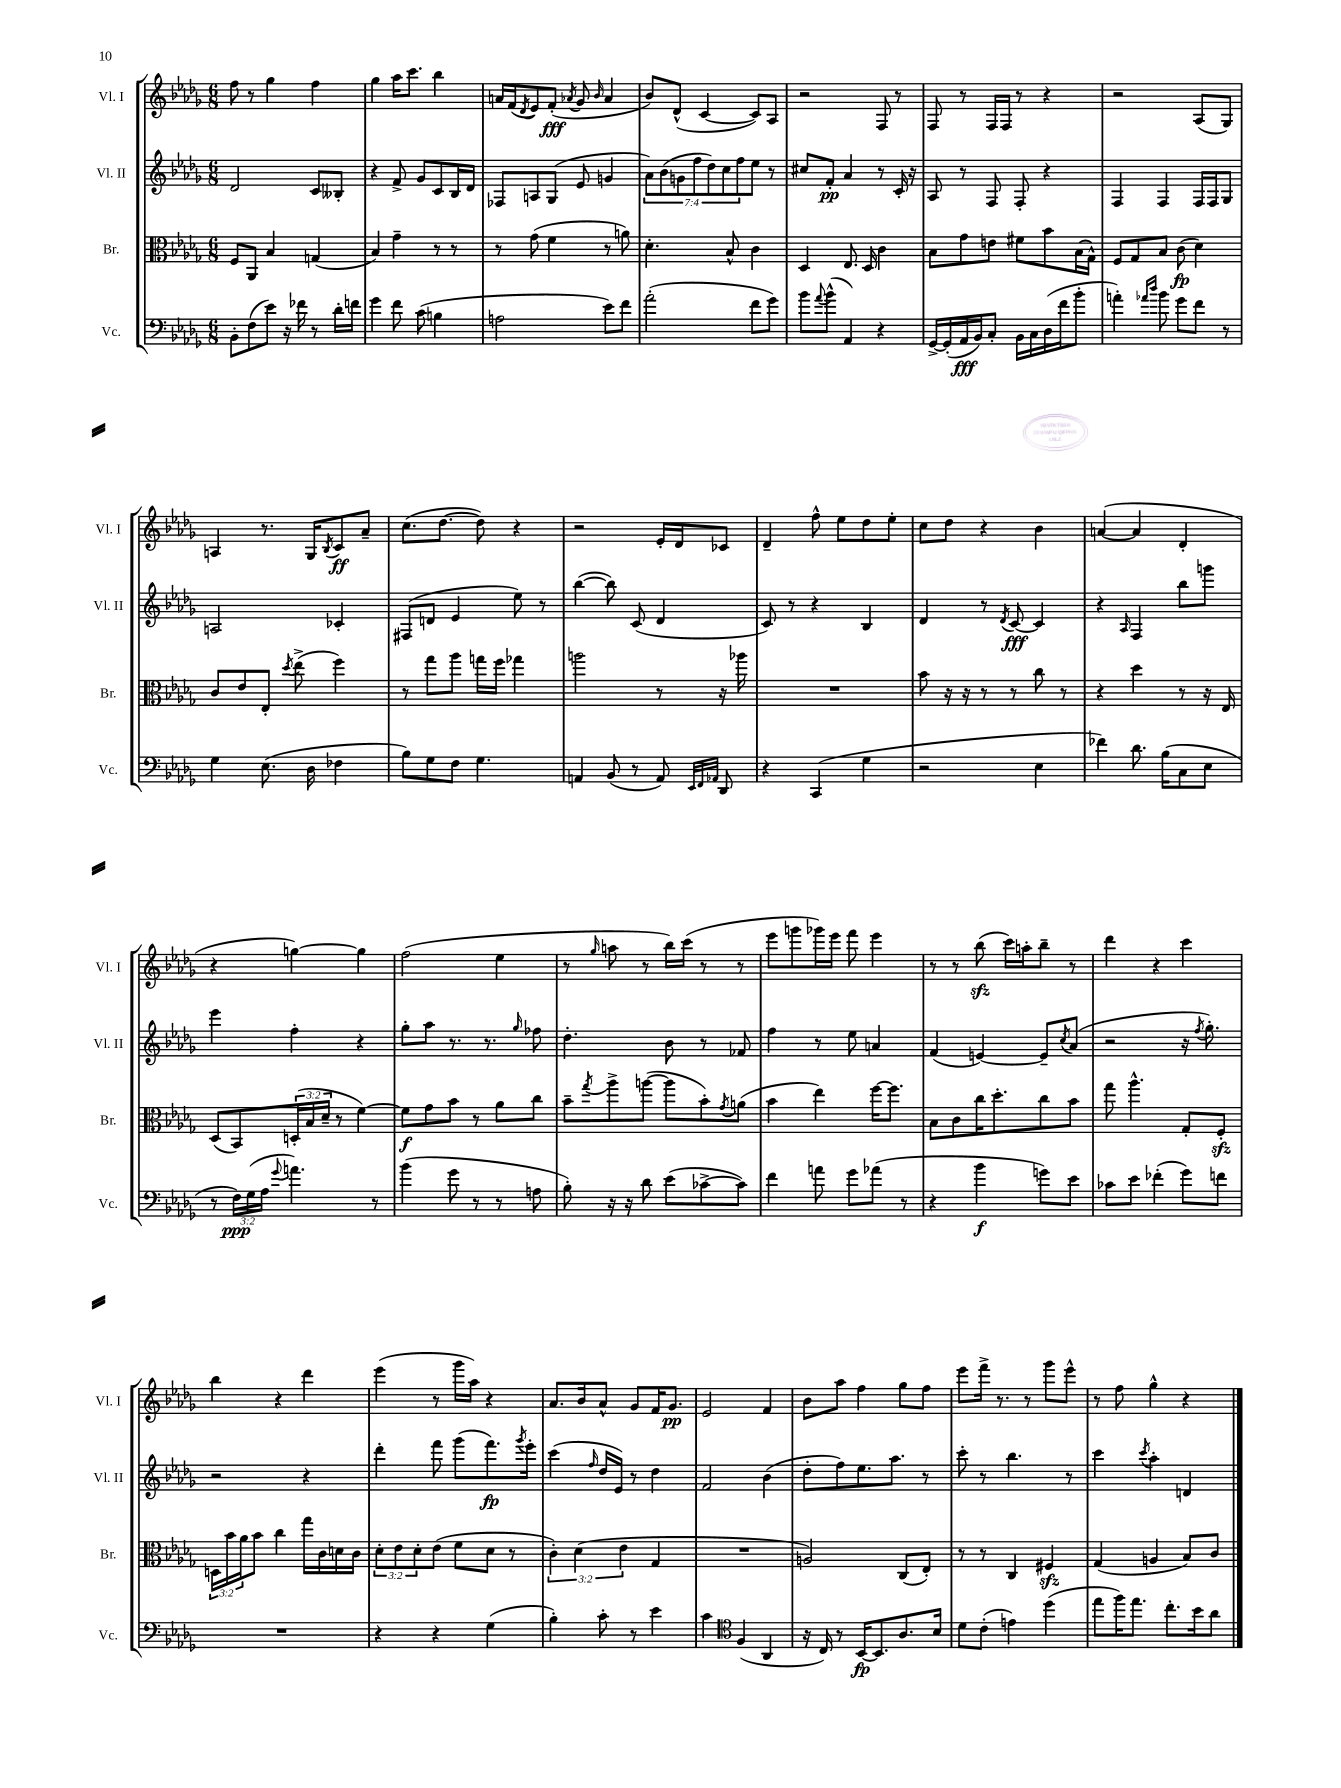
<<
\new StaffGroup <<
\new Staff = "s0" \with { instrumentName = "Vl. I" shortInstrumentName = "Vl. I" } {
    \clef treble \key des \major \numericTimeSignature \time 6/8
    f''8 r8 ges''4 f''4 |
    ges''4 aes''16 c'''8. bes''4 |
    a'16 f'16( \acciaccatura { des'8 } ees'8) f'8-.\fff( \acciaccatura { aes'8 } ges'8 \grace { bes'16 } aes'4 |
    bes'8) des'8-^( c'4~ c'8) aes8 |
    r2 f8 r8 |
    f8 r8 f16 f16 r8 r4 |
    r2 aes8( ges8) |
    a4 r8. ges16 \acciaccatura { bes8 } c'8\ff aes'8-- |
    c''8.( des''8.~ des''8) r4 |
    r2 ees'16-. des'16 ces'8 |
    des'4-- f''8-^ ees''8 des''8 ees''8-. |
    c''8 des''8 r4 bes'4 |
    a'4~( a'4 des'4-. |
    r4 g''4~) g''4 |
    f''2( ees''4 |
    r8 \grace { ges''16 } a''8 r8 bes''16) c'''16( r8 r8 |
    ees'''8 g'''8 ges'''16) ees'''16 f'''8 ees'''4 |
    r8 r8 bes''8\sfz( c'''16) a''16-. bes''8-- r8 |
    des'''4 r4 c'''4 |
    bes''4 r4 des'''4 |
    ees'''4( r8 ges'''16 aes''16) r4 |
    aes'8. bes'16 aes'8-^ ges'8 f'16 ges'8.\pp |
    ees'2 f'4 |
    bes'8 aes''8 f''4 ges''8 f''8 |
    ees'''8 f'''16-> r8. r8 ges'''8 ees'''8-^ |
    r8 f''8 ges''4-^ r4 \bar "|." |
}
\new Staff = "s1" \with { instrumentName = "Vl. II" shortInstrumentName = "Vl. II" } {
    \clef treble \key des \major \numericTimeSignature \time 6/8 \override Staff.TupletNumber.text = #tuplet-number::calc-fraction-text
    des'2 c'8 beses8-. |
    r4 f'8-> ges'8 c'8 bes16 des'16 |
    fes8 a8 ges8( ees'8 g'4 |
    \tuplet 7/4 { aes'8) bes'8( g'8 f''8 des''8) c''8 f''8 } ees''8 r8 |
    cis''8 f'8-.\pp aes'4 r8 c'16-. r16 |
    aes8 r8 f8 f8-. r4 |
    f4 f4 f16 f16 ges8 |
    a2 ces'4-. |
    fis8( d'8 ees'4 ees''8) r8 |
    bes''4~( bes''8) c'8( des'4 |
    c'8) r8 r4 bes4 |
    des'4 r8 \acciaccatura { des'8 } c'8~\fff c'4 |
    r4 \grace { aes16 } f4 bes''8 g'''8 |
    ees'''4 f''4-. r4 |
    ges''8-. aes''8 r8. r8. \grace { ges''16 } fes''8 |
    des''4.-. bes'8 r8 fes'8 |
    f''4 r8 ees''8 a'4 |
    f'4( e'4~) e'8-- \acciaccatura { c''8 } aes'8( |
    r2 r16 \acciaccatura { f''8 } ges''8.-.) |
    r2 r4 |
    des'''4-. f'''8 ges'''8( f'''8.\fp) \acciaccatura { ges'''8 } ees'''16-. |
    c'''4( \grace { f''16 } des''16 ees'16) r8 des''4 |
    f'2 bes'4( |
    des''8-. f''8) ees''8. aes''8. r8 |
    c'''8-. r8 bes''4. r8 |
    c'''4 \acciaccatura { c'''8 } aes''4-. d'4 \bar "|." |
}
\new Staff = "s2" \with { instrumentName = "Br." shortInstrumentName = "Br." } {
    \clef alto \key des \major \numericTimeSignature \time 6/8 \override Staff.TupletNumber.text = #tuplet-number::calc-fraction-text
    f8 aes,8 bes4 g4( |
    bes4) ges'4-- r8 r8 |
    r8 ges'8( f'4 r8 a'8) |
    des'4.-. bes8-^ c'4 |
    des4 ees8. des16 c'4 |
    bes8 ges'8 e'8 fis'8 bes'8 bes16( ges16-^) |
    f8 ges8 bes8 c'8\fp( des'4) |
    c'8 ees'8 ees8-. \acciaccatura { des''8 } ees''8->( f''4) |
    r8 ges''8 aes''8 g''16 f''16 ges''4 |
    a''2 r8 r16 aes''16 |
    R2. |
    bes'8 r16 r16 r8 r8 c''8 r8 |
    r4 des''4 r8 r16 ees16 |
    des8( bes,8) \tuplet 3/2 { d16-.( bes16 des'16-- } r8 f'4~) |
    f'8\f ges'8 bes'8 r8 aes'8 c''8 |
    bes'8-- \acciaccatura { ges''8 } aes''8-> a''8~( a''8 bes'8-.) \acciaccatura { ges'8 } a'8( |
    bes'4 ees''4) f''16~ f''8. |
    bes8 c'8 c''16 des''8.-. c''8 bes'8 |
    ges''8 aes''4.-^ ges8-. f8-.\sfz |
    \tuplet 3/2 { d16 bes'16 aes'16 } bes'8 c''4 ges''16 c'16 d'16 c'16 |
    \tuplet 3/2 { des'8-. ees'8 des'8-. } ees'8( f'8 des'8 r8 |
    \tuplet 3/2 { c'4-.) des'4( ees'4 } ges4 |
    R2. |
    a2) c8( ees8-.) |
    r8 r8 c4 fis4\sfz |
    ges4( a4 bes8) c'8 \bar "|." |
}
\new Staff = "s3" \with { instrumentName = "Vc." shortInstrumentName = "Vc." } {
    \clef bass \key des \major \numericTimeSignature \time 6/8 \override Staff.TupletNumber.text = #tuplet-number::calc-fraction-text
    bes,8-. f8( ees'8) r16 fes'16 r8 des'16-. f'16 |
    ges'4 f'8 c'8( b4 |
    a2 ees'8) f'8 |
    aes'2-.( f'8 ges'8) |
    bes'8 \appoggiatura { aes'8 } bes'8-^( aes,4) r4 |
    ges,16~-> ges,16-.( aes,16\fff bes,16) c8-. bes,16 c16 des16( f'16 bes'8-. |
    a'4-.) \grace { aes'16 des''16 } bes'8 ges'8 f'8 r8 |
    ges4 ees8.( des16 fes4 |
    bes8) ges8 f8 ges4. |
    a,4 bes,8( r8 a,8) \grace { ees,32 f,32 aes,32 } des,8 |
    r4 c,4( ges4 |
    r2 ees4 |
    fes'4) des'8. bes16( c8 ees8 |
    r8 \tuplet 3/2 { f16\ppp) ges16( aes16 } \appoggiatura { ges'8 } a'4.) r8 |
    bes'4( ges'8 r8 r8 a8 |
    bes8-.) r16 r16 des'8 ees'8( ces'8~-> ces'8) |
    f'4 a'8 ges'8 aes'8( r8 |
    r4 bes'4\f g'8) ees'8 |
    ces'8 ees'8 fes'4-.( ges'8) f'8 |
    R2. |
    r4 r4 ges4( |
    bes4-.) c'8-. r8 ees'4 |
    c'4 \clef tenor f4( aes,4 |
    r16 c16) r8 bes,16~\fp bes,8. aes8. bes16 |
    des'8 c'8-.( e'4) des''4( |
    ees''8 f''16) ees''8. c''8.-. bes'16 aes'8 \bar "|." |
}
>>
>>
\layout { \context { \Score \remove "Bar_number_engraver" } }
